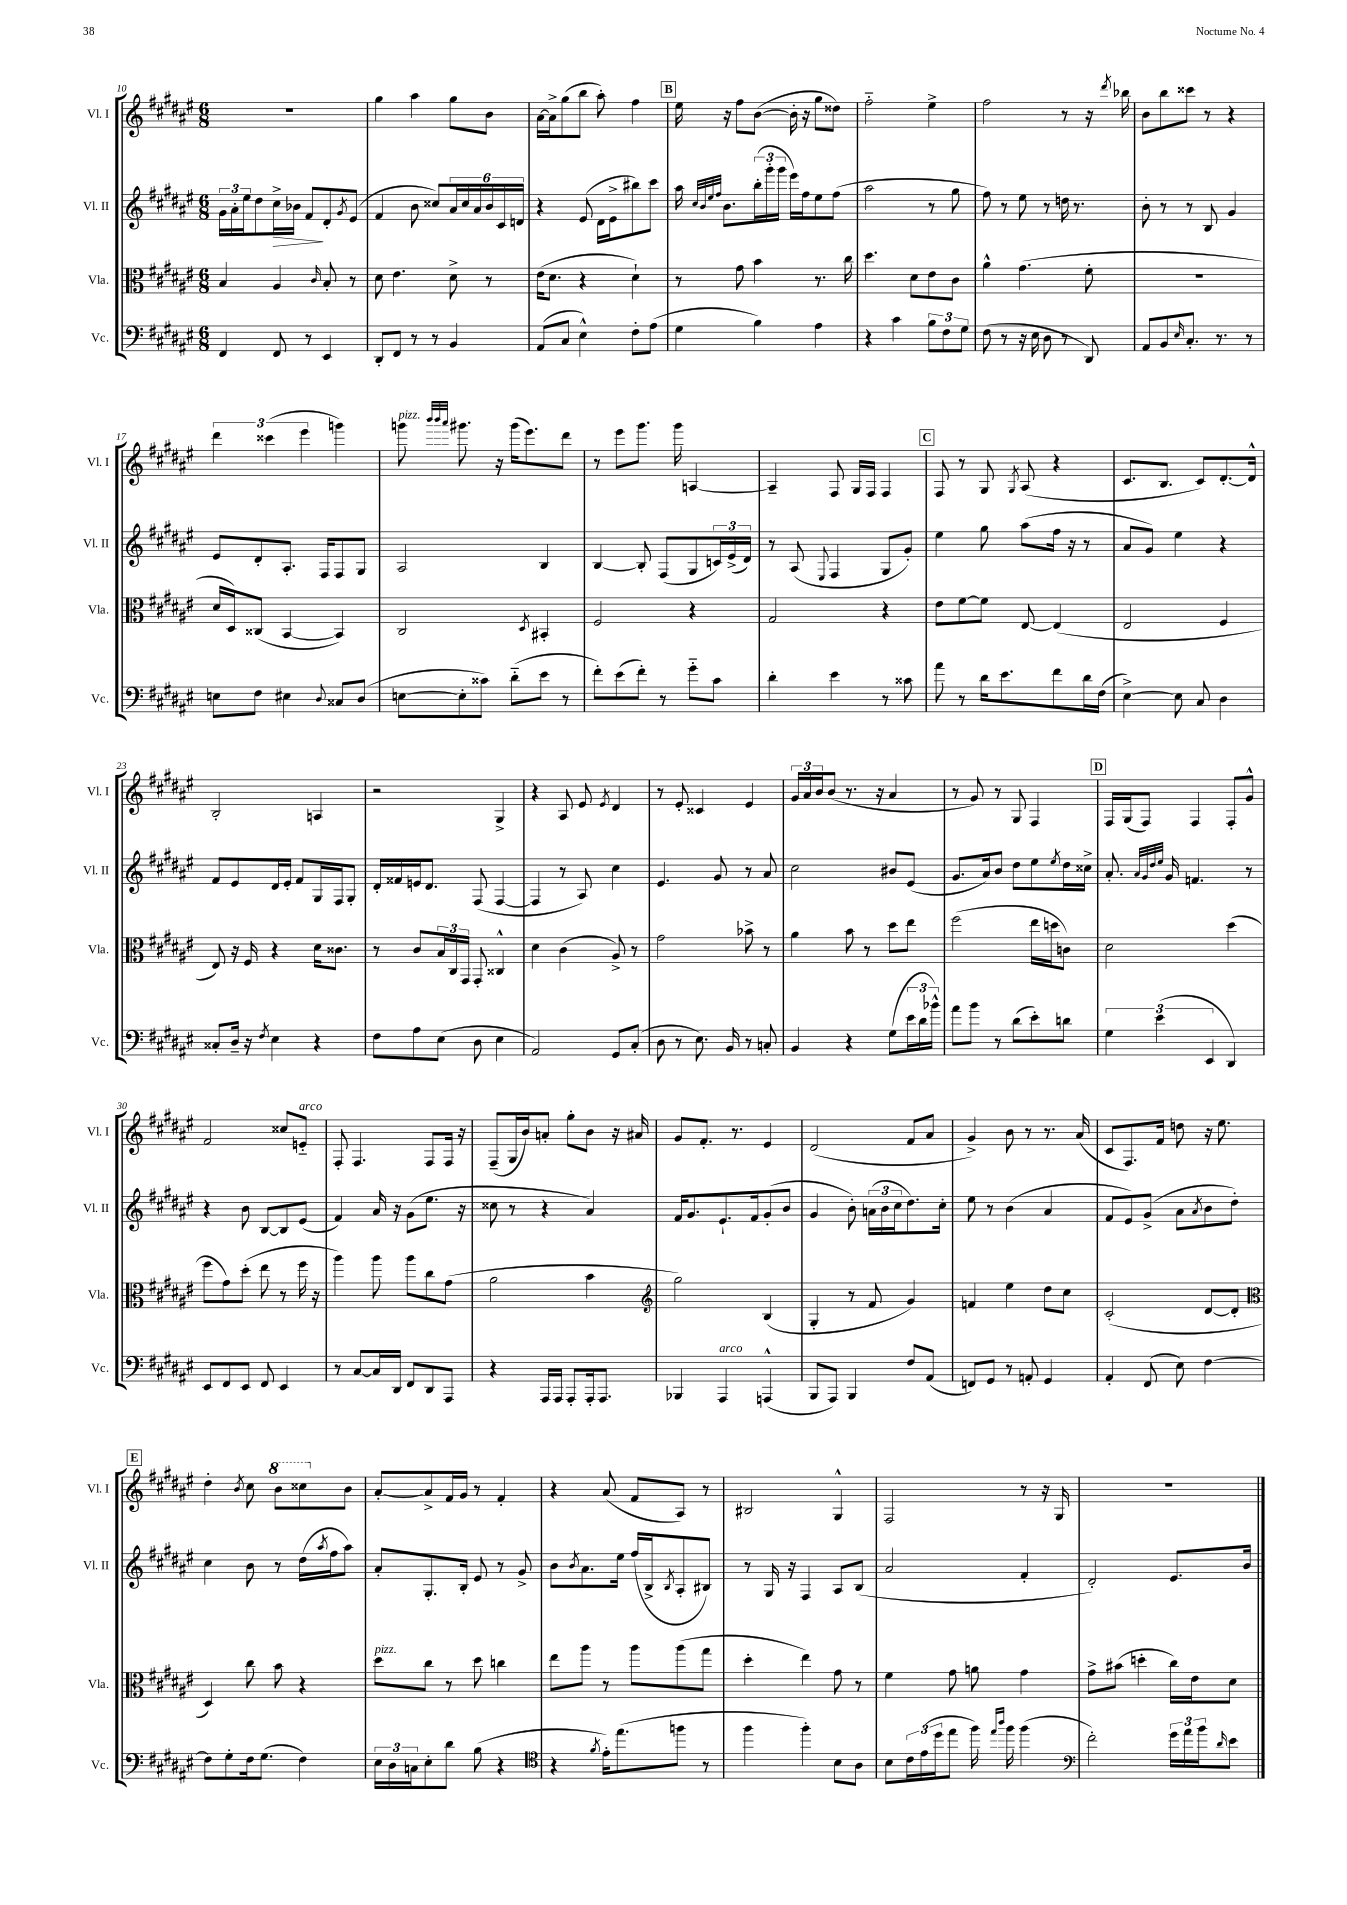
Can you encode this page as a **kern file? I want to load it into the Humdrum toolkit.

**kern	**kern	**kern	**dynam	**kern
*part4	*part3	*part2	*part2	*part1
*staff4	*staff3	*staff2	*staff2	*staff1
*I"Vc.	*I"Vla.	*I"Vl. II	*	*I"Vl. I
*I'Vc.	*I'Vla.	*I'Vl. II	*	*I'Vl. I
*clefF4	*clefC3	*clefG2	*	*clefG2
*k[f#c#g#d#a#e#]	*k[f#c#g#d#a#e#]	*k[f#c#g#d#a#e#]	*	*k[f#c#g#d#a#e#]
*M6/8	*M6/8	*M6/8	*	*M6/8
=10	=10	=10	=10	=10
4FF#/	4B/	24g#\LL	.	2.r
.	.	24a#'\	.	.
.	.	24ee#\J	.	.
.	.	8dd#\	.	.
!	!	!	!LO:HP:b	!
8FF#/	4A#/	16cc#^\L	>	.
.	.	16b-X\JJ	.	.
8r	.	8f#/L	.	.
.	16qqc#/	.	.	.
4EE#/	8B'/	8d#'/	]	.
.	.	8qg#/	.	.
.	8r	(8e#/J	.	.
=11	=11	=11	=11	=11
8DD#'/L	8d#\	4f#/	.	4gg#\
8FF#/J	4.e#\	.	.	.
8r	.	8b\	.	4aa#\
8r	.	8cc##X/L)	.	.
4BB/	8d#^\	24a#/L	.	8gg#\L
.	.	24cc##/	.	.
.	.	24a#/	.	.
.	8r	24b/	.	8b\J
.	.	24c#/	.	.
.	.	24dn/JJ	.	.
=12	=12	=12	=12	=12
(8AA#/L	(16e#\KL	4r	.	[16a#\LL
.	8.d#\J	.	.	16a#^\J]
8C#/J	.	.	.	(8gg#\
4E#^^\)	4r	(8e#/	.	8bb\J
.	.	16d#\LL	.	8aa#'\)
.	.	16e#^\J	.	.
8F#'\L	4d#`\)	8bb#X\)	.	4ff#\
(8A#\J	.	8ccc#\J	.	.
!!LO:REH:place=s1:t=B
=13	=13	=13	=13	=13
4G#\	8r	16aa#\	.	16ee#\
.	.	32qqcc#/LLL	.	.
.	.	32qqb/	.	.
.	.	32qqee#/	.	.
.	.	32qqff#/JJJ	.	.
.	.	8.b\L	.	16r
.	8g#\	.	.	8ff#\L
4B\)	4b\	(24bb'\L	.	([8b\J
.	.	24ggg#'\	.	.
.	.	24ggg#\JJ	.	.
.	.	16eee#\LL)	.	16b'\]
.	.	16ff#\J	.	16r
4A#\	8.r	8ee#\	.	8gg#\L
.	.	(8ff#\J	.	8dd##X\J)
.	16cc#\	.	.	.
=14	=14	=14	=14	=14
4r	4.dd#\	2aa#\	.	2ff#\
4c#\	.	.	.	.
.	8d#\L	.	.	.
12B\L	8e#\	8r	.	4ee#^\
12F#\	.	.	.	.
.	8c#\J	8gg#\	.	.
12G#\J	.	.	.	.
=15	=15	=15	=15	=15
(8F#\	4a#^^\	8ff#\)	.	2ff#\
8r	.	8r	.	.
16r	(4.g#\	8ee#\	.	.
16E#\	.	.	.	.
8D#\	.	8r	.	.
8r	.	16ddn\	.	8r
.	.	8.r	.	.
8DD#/)	8f#'\	.	.	16r
.	.	.	.	8qddd#/
.	.	.	.	16bb-X\
=16	=16	=16	=16	=16
8AA#/L	2.r	8b'\	.	8b\L
8BB/	.	8r	.	8bb\
16qqE#/	.	.	.	.
8.C#'/J	.	8r	.	8ccc##X\J
.	.	8B/	.	8r
8.r	.	.	.	.
.	.	4g#/	.	4r
8r	.	.	.	.
!!LO:LB:g=z
=17	=17	=17	=17	=17
8En\L	16d#/LL	8e#/L	.	6ddd#\
.	16D#/J)	.	.	.
8F#\J	(8C##X/J	8d#'/	.	.
.	.	.	.	(6ccc##X\
4E#X\	[4BB/	8.A#'/J	.	.
.	.	.	.	6eee#\
.	.	16F#/KL	.	.
8qqD#/	.	.	.	.
8C##X/L	4BB/])	8F#/	.	4gggn\)
(8D#/J	.	8G#/J	.	.
=18	=18	=18	=18	=18
!	!	!	!	!LO:TX:a:i:t=pizz.
[8En\L	2C#/	2A#/	.	8gggn\
.	.	.	.	32qqbbb/LLL
.	.	.	.	32qqbbb/
.	.	.	.	32qqaaa#/JJJ
8E'\]	.	.	.	8.ggg#X\
8c##X\J)	.	.	.	.
.	.	.	.	16r
(8d#\L	.	.	.	(16ggg#\KL
.	.	.	.	8.eee#\)
.	8qD#/	.	.	.
8e#\J	4BB#X'/	4B/	.	.
8r	.	.	.	8ddd#\J
=19	=19	=19	=19	=19
8f#'\L)	2F#/	[4B/	.	8r
(8e#\	.	.	.	8eee#\L
8f#'\J)	.	8B'/]	.	8.ggg#\J
8r	.	(8F#/L	.	.
.	.	.	.	16ggg#\
8g#\L	4r	8G#/	.	[4An/
8c#\J	.	24cn/L)	.	.
.	.	(24e#^/	.	.
.	.	24d#/JJ)	.	.
=20	=20	=20	=20	=20
4d#'\	2G#/	8r	.	4A~/]
.	.	(8A#/	.	.
.	.	8qqE#/	.	.
4e#\	.	4F#/	.	8F#/
.	.	.	.	16G#/LL
.	.	.	.	16F#/JJ
8r	4r	8G#/L	.	4F#/
8c##X\	.	8g#'/J)	.	.
!!LO:REH:place=s1:t=C
=21	=21	=21	=21	=21
8a#\	8e#\L	4ee#\	.	8F#/
8r	[8f#\	.	.	8r
16d#\KL	8f#\J]	8gg#\	.	8G#/
8.e#\	.	.	.	.
.	.	.	.	8qG#/
.	[8E#/	(8aa#\L	.	(8A#/
8f#\	(4E#/]	16ff#\Jk	.	4r
.	.	16r	.	.
16d#\L	.	8r	.	.
(16F#\JJ	.	.	.	.
=22	=22	=22	=22	=22
[4E#^\)	2E#/	8a#/L	.	8.c#/L
.	.	8g#/J)	.	.
.	.	.	.	8.B/J
8E#\]	.	4ee#\	.	.
8C#/	.	.	.	8c#/L)
4D#\	4F#/	4r	.	[8.d#'/
.	.	.	.	16d#^^/Jk]
!!LO:LB:g=z
=23	=23	=23	=23	=23
8C##X'/L	8E#/)	8f#/L	.	2B'/
16D#~/Jk	16r	8e#/	.	.
16r	16F#/	.	.	.
8qF#/	.	.	.	.
4E#\	4r	16d#/L	.	.
.	.	16e#'/JJ	.	.
.	.	8f#/L	.	.
4r	16d#\KL	16G#/L	.	4An/
.	8.c##X\J	16F#/J	.	.
.	.	8G#'/J	.	.
=24	=24	=24	=24	=24
8F#\L	8r	16d#'/LL	.	2r
.	.	16f##X/	.	.
8A#\	8c#/L	16en/J	.	.
.	.	8.d#/J	.	.
(8E#\J	24B/L	.	.	.
.	24C#/	.	.	.
.	24GG#/JJ	.	.	.
8D#\	8GG#'/	(8F#/	.	.
4E#\	4C##X^^/	[4F#/	.	4G#^/
=25	=25	=25	=25	=25
2AA#/)	4d#\	4F#/]	.	4r
.	(4c#\	8r	.	8A#/
.	.	8A#/)	.	8e#/
.	.	.	.	8qe#/
8GG#/L	8A#^/)	4cc#\	.	4d#/
(8C#'/J	8r	.	.	.
=26	=26	=26	=26	=26
8D#\	2g#\	4.e#/	.	8r
8r	.	.	.	8e#'/
8.E#\)	.	.	.	4c##X/
.	.	8g#/	.	.
16BB/	.	.	.	.
8r	8b-X^\	8r	.	4e#/
8Cn'/	8r	8a#/	.	.
=27	=27	=27	=27	=27
4BB/	4a#\	2cc#\	.	24g#/LL
.	.	.	.	24a#/
.	.	.	.	24b/J
.	.	.	.	(8b/J
4r	8b\	.	.	8.r
.	8r	.	.	.
.	.	.	.	16r
(8G#\L	8dd#\L	8b#X/L	.	4a#/
24e#\L	8ee#\J	(8e#/J	.	.
24d#\	.	.	.	.
24b-X^^\JJ)	.	.	.	.
=28	=28	=28	=28	=28
8a#\L	(2ff#\	8.g#/L	.	8r
8b\J	.	.	.	8g#/)
.	.	16a#/k)	.	.
8r	.	8b/J	.	8r
(8d#\L	.	8dd#\L	.	8G#/
8e#'\)	16ee#\LL	8ee#\	.	4F#/
.	16ddn\J	.	.	.
.	.	8qee#/	.	.
8dn\J	8cn\J)	16dd#\L	.	.
.	.	16cc##X^\JJ	.	.
!!LO:REH:place=s1:t=D
=29	=29	=29	=29	=29
6G#\	2d#\	8.a#'/	.	16F#/LL
.	.	.	.	(16G#/J
.	.	.	.	8F#/J)
(6e#\	.	.	.	.
.	.	32qqa#/LLL	.	.
.	.	32qqg#/	.	.
.	.	32qqdd#/	.	.
.	.	32qqee#/JJJ	.	.
.	.	16g#/	.	.
.	.	4.fn/	.	4F#/
6EE#/	.	.	.	.
4DD#/)	(4dd#\	.	.	8F#'/L
.	.	8r	.	8g#^^/J
!!LO:LB:g=z
=30	=30	=30	=30	=30
8EE#/L	8ff#\L	4r	.	2f#/
8FF#/	8g#\)	.	.	.
8EE#/J	(8dd#'\J	8b\	.	.
8FF#/	8ee#\	[8B/L	.	.
4EE#/	8r	8B/]	.	8cc##X/L
!	!	!	!	!LO:TX:a:i:t=arco
.	16ff#\	(8e#/J	.	8en/J
.	16r	.	.	.
=31	=31	=31	=31	=31
8r	4aa#\)	4f#/)	.	8F#'/
[8C#/L	.	.	.	4.F#/
16C#/L]	8aa#\	16a#/	.	.
16DD#/JJ	.	16r	.	.
8FF#/L	8aa#\L	(8g#\L	.	.
8DD#/	8cc#\	8.ee#\J	.	8F#/L
8AAA#/J	(8g#\J	.	.	16F#/Jk
.	.	16r	.	16r
=32	=32	=32	=32	=32
4r	2a#\	8cc##X\	.	(8F#~/L
.	.	8r	.	16G#/L
.	.	.	.	16b/J)
16AAA#/LL	.	4r	.	8an'/J
16AAA#/JJ	.	.	.	.
8AAA#'/L	.	.	.	8gg#'\L
16AAA#'/k	4b\	4a#/)	.	8b\J
8.AAA#/J	.	.	.	.
.	.	.	.	16r
.	.	.	.	16a#X/
=33	=33	=33	=33	=33
*	*clefG2	*	*	*
4BBB-X/	2gg#\)	16f#/KL	.	8g#/L
.	.	8.g#/	.	.
.	.	.	.	8.f#'/J
!LO:TX:a:i:t=arco	!	!	!	!
4AAA#/	.	8.e#`/	.	.
.	.	.	.	8.r
.	.	16f#/k	.	.
(4AAAn^^/	(4B/	(8g#'/	.	4e#/
.	.	8b/J	.	.
=34	=34	=34	=34	=34
8BBB/L	4G#'/	4g#/	.	(2d#/
8AAA#/J)	.	.	.	.
4BBB/	8r	8b'\)	.	.
.	8f#/	(24an\LL	.	.
.	.	24b\	.	.
.	.	24cc#\J	.	.
8F#/L	4g#/)	8.dd#\)	.	8f#/L
(8AA#/J	.	.	.	8a#/J
.	.	16cc#'\Jk	.	.
=35	=35	=35	=35	=35
8FFn/L)	4fn/	8ee#\	.	4g#^/)
8GG#/J	.	8r	.	.
8r	4ee#\	(4b\	.	8b\
8AAn'/	.	.	.	8r
4GG#/	8dd#\L	4a#/	.	8.r
.	8cc#\J	.	.	.
.	.	.	.	(16a#/
=36	=36	=36	=36	=36
4AA#'/	(2c#'/	8f#/L	.	8c#/L
.	.	8e#/)	.	8.F#/)
(8FF#/	.	(8g#^/J	.	.
.	.	.	.	16f#/Jk
8E#\)	.	8a#\L	.	8ddn\
.	.	8qa#/	.	.
[4F#\	[8d#/L	8b\	.	16r
.	.	.	.	8.ee#\
.	8d#'/J]	8dd#'\J)	.	.
!!LO:LB:g=z
!!LO:REH:place=s1:t=E
=37	=37	=37	=37	=37
*	*clefC3	*	*	*
8F#\L]	4D#/)	4cc#\	.	4dd#'\
8G#'\	.	.	.	.
.	.	.	.	8qb/
16F#\k	8cc#\	8b\	.	8cc#\
(8.G#\J	.	.	.	.
*	*	*	*	*8va
.	8b\	8r	.	8bb\L
4F#\)	4r	(16dd#\LL	.	8ccc##X\
.	.	8qaa#/	.	.
.	.	16ff#\J	.	.
*	*	*	*	*X8va
.	.	8aa#\J)	.	8b\J
=38	=38	=38	=38	=38
!	!LO:TX:a:i:t=pizz.	!	!	!
24E#\LL	8dd#\L	8a#'/L	.	[8a#'/L
24D#\	.	.	.	.
24Cn\J	.	.	.	.
8E#'\	8cc#\J	8.G#'/	.	8a#^/]
8d#\J	8r	.	.	16f#/L
.	.	16B'/Jk	.	16g#/JJ
(8B\	8dd#\	8e#/	.	8r
4r	4ccn\	8r	.	4f#'/
.	.	8g#^/	.	.
=39	=39	=39	=39	=39
*clefC4	*	*	*	*
4r	8ee#\L	8b\L	.	4r
.	.	8qb/	.	.
.	8aa#\J	8.a#\	.	.
8qf#/	.	.	.	.
16e#'\KL)	8r	.	.	(8a#/
(8.ee#\	.	16ee#\Jk	.	.
.	8aa#\L	(16ff#/LL	.	8f#/L
.	.	16B^/J	.	.
.	.	8qB/	.	.
8ffn\J	(8aa#\	8A#'/	.	8A#/J)
8r	8gg#\J	8B#X/J)	.	8r
=40	=40	=40	=40	=40
4ff#\	4dd#'\	8r	.	2B#X/
.	.	16G#/	.	.
.	.	16r	.	.
4ff#'\)	4ee#\)	4F#/	.	.
8B\L	8g#\	8A#/L	.	4G#^^/
8A#\J	8r	(8B/J	.	.
=41	=41	=41	=41	=41
8B\L	4f#\	2a#/	.	2F#/
24c#\L	.	.	.	.
(24e#\	.	.	.	.
24dd#\J	.	.	.	.
8ee#\J	8g#\	.	.	.
16ff#\)	8an\	.	.	.
16qqee#/LL	.	.	.	.
16qqaa#/JJ	.	.	.	.
16ff#\	.	.	.	.
(4ff#\	4g#\	4f#'/	.	8r
.	.	.	.	16r
.	.	.	.	16G#/
=42	=42	=42	=42	=42
*clefF4	*	*	*	*
2f#'\)	8g#^\L	2d#'/)	.	2.r
.	(8b#X\J	.	.	.
.	4ddn'\	.	.	.
24g#\LL	16cc#\LL)	8.e#/L	.	.
24a#\	.	.	.	.
.	16e#\J	.	.	.
24b\J	.	.	.	.
16qqd#/	.	.	.	.
8e#\J	8d#\J	.	.	.
.	.	16b/Jk	.	.
==	==	==	==	==
*-	*-	*-	*-	*-
